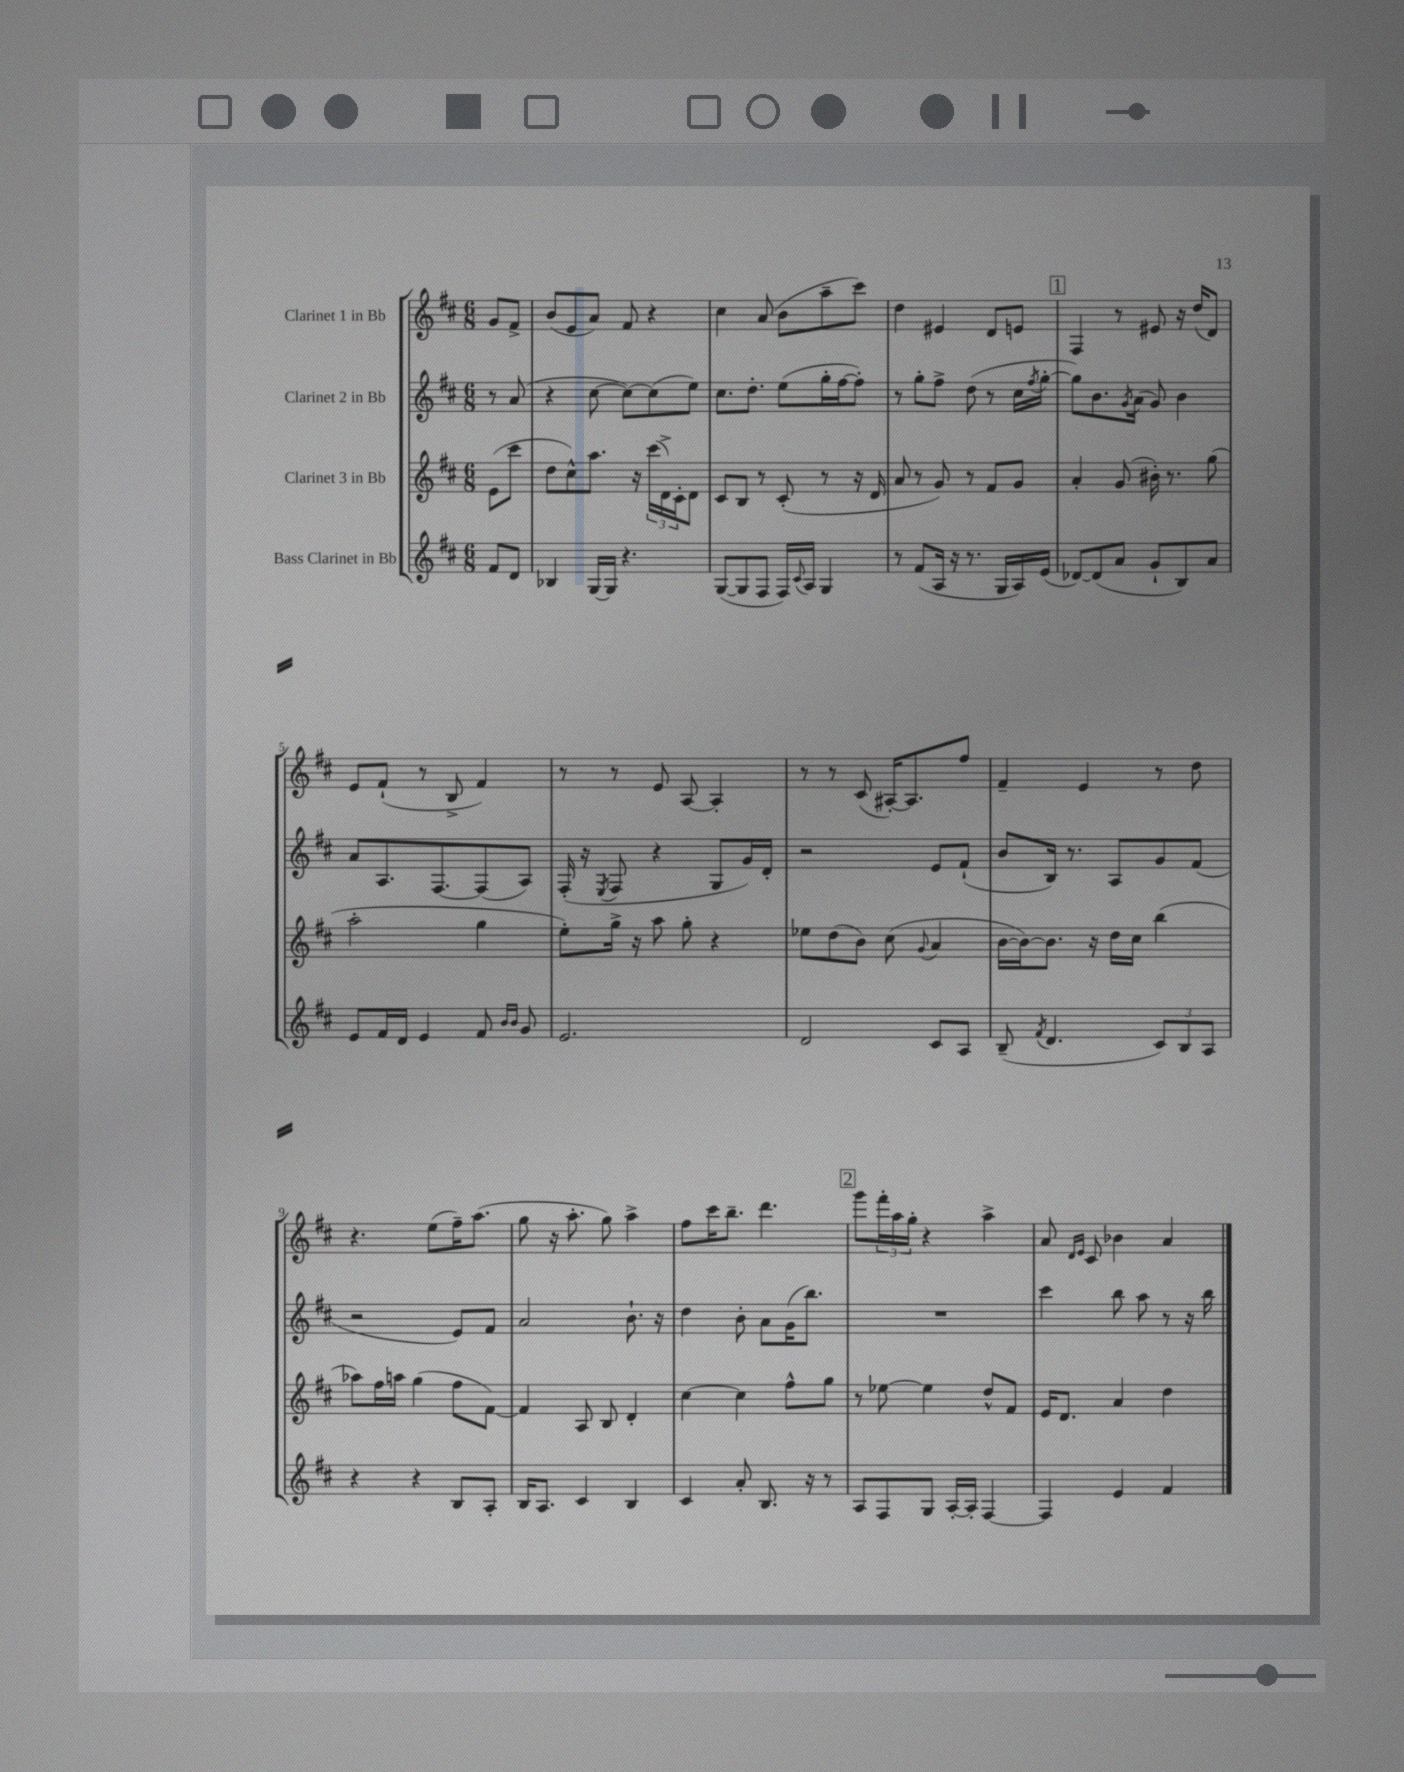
<<
\new StaffGroup <<
\new Staff = "s0" \with { instrumentName = "Clarinet 1 in Bb" } {
    \clef treble \key d \major \numericTimeSignature \time 6/8 \partial 4
    g'8 fis'8-> |
    b'8( e'8 a'8) fis'8 r4 |
    cis''4 a'8( b'8 a''8-- cis'''8) |
    d''4 eis'4 d'8 e'8 |
    \mark \markup { \box "1" } fis4 r8 eis'8 r16 d''16( d'8) |
    e'8 fis'8-!( r8 b8-> fis'4) |
    r8 r8 e'8 a8~ a4-. |
    r8 r8 cis'8( ais16~-.) ais8. fis''8 |
    fis'4-- e'4 r8 d''8 |
    r4. e''8( fis''16--) a''8.( |
    g''8 r16 a''8.-. g''8) a''4-> |
    fis''8 cis'''16 b''8.-- d'''4. |
    \mark \markup { \box "2" } g'''8 \tuplet 3/2 { fis'''16-. a''16 g''16-. } r4 a''4-> |
    a'8 \grace { d'16 e'16 } cis'8 bes'4 a'4 \bar "|." |
}
\new Staff = "s1" \with { instrumentName = "Clarinet 2 in Bb" } {
    \clef treble \key d \major \numericTimeSignature \time 6/8 \partial 4
    r8 a'8( |
    r4 cis''8~ cis''8~) cis''8( e''8) |
    cis''8. d''8.-. e''8( g''16-. fis''16~ fis''8-.) |
    r8 g''8-. fis''8-> d''8( r8 cis''16 \acciaccatura { fis''8 } g''16~-. |
    \mark \markup { \box "1" } g''8) b'8. \acciaccatura { g'8 } a'16( g'8) b'4 |
    a'8 a8. fis8.~ fis8( a8) |
    fis16-.( r16 \acciaccatura { e8 } fis8 r4 g8 g'16) d'16-. |
    r2 e'8 fis'8-!( |
    b'8 b16) r8. a8 g'8 fis'8( |
    r2 e'8) fis'8 |
    a'2 b'8.-! r16 |
    d''4 b'8-. a'8 g'16( b''8.) |
    \mark \markup { \box "2" } R2. |
    cis'''4 b''8 a''8 r8 r16 b''16 \bar "|." |
}
\new Staff = "s2" \with { instrumentName = "Clarinet 3 in Bb" } {
    \clef treble \key d \major \numericTimeSignature \time 6/8 \partial 4
    e'8( cis'''8 |
    d''8 cis''8-^) a''8. r16 \tuplet 3/2 { cis'''16( d'16->) cis'16-. } d'8 |
    cis'8 b8 r8 cis'8-.( r8 r16 d'16 |
    a'8 r8 g'8) r8 fis'8 g'8 |
    \mark \markup { \box "1" } a'4-. g'8( bis'16-.) r8. g''8( |
    a''2-. g''4 |
    e''8-.) g''16-> r16 a''8 g''8-. r4 |
    ees''8 d''8( b'8) cis''8( \appoggiatura { g'8 } a'4 |
    b'16~ b'16~) b'8. r16 d''16 cis''16 b''4( |
    aes''8) fis''16 a''16 g''4( fis''8 fis'8~) |
    fis'4 a8 b8 d'4-. |
    cis''4~ cis''4 fis''8-^ g''8 |
    \mark \markup { \box "2" } r8 ees''8~ ees''4 d''8-^ fis'8 |
    e'16 d'8. a'4 d''4 \bar "|." |
}
\new Staff = "s3" \with { instrumentName = "Bass Clarinet in Bb" } {
    \clef treble \key d \major \numericTimeSignature \time 6/8 \partial 4
    fis'8 d'8 |
    bes4 g16~ g16 r4. |
    g8~( g8 fis8 fis16) \appoggiatura { cis'8 } a16 g4 |
    r8 fis'8( a16 r16 r8. g16 a16) e'16( |
    \mark \markup { \box "1" } des'8~) des'8( a'8 g'8-! b8) a'8 |
    e'8 fis'16 d'16 e'4 fis'8 \grace { b'16 b'16 } g'8 |
    e'2. |
    d'2 cis'8 a8 |
    b8--( \acciaccatura { fis'8 } d'4. \tuplet 3/2 { cis'8) b8 a8 } |
    r4 r4 b8 a8-. |
    b16 a8. cis'4 b4 |
    cis'4 a'8-. b8. r16 r8 |
    \mark \markup { \box "2" } a8 fis8 g8 a16~-. a16-. fis4~ |
    fis4 e'4 fis'4 \bar "|." |
}
>>
>>
